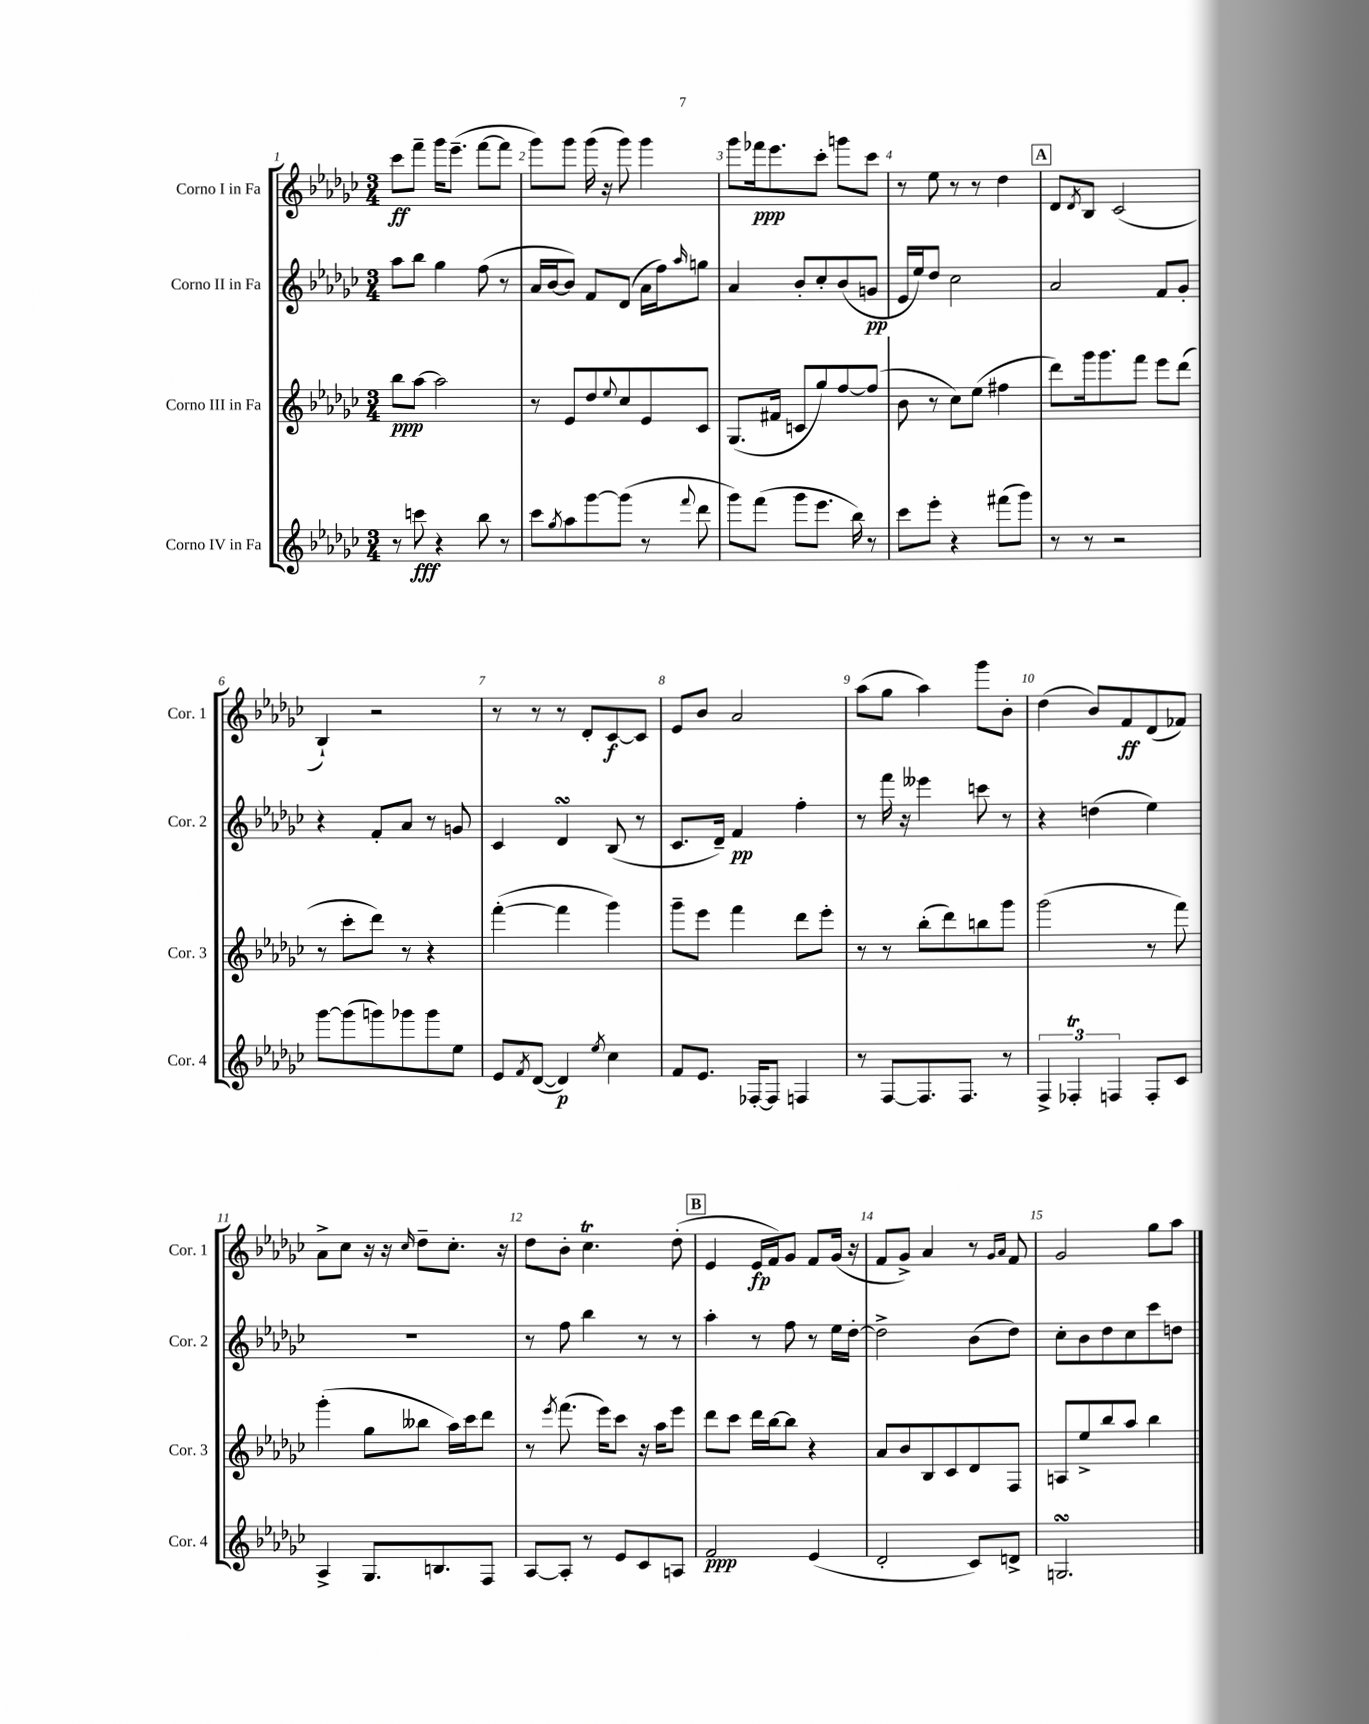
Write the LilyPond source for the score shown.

<<
\new StaffGroup <<
\new Staff = "s0" \with { instrumentName = "Corno I in Fa" shortInstrumentName = "Cor. 1" } {
    \clef treble \key ges \major \numericTimeSignature \time 3/4
    ces'''8\ff f'''8-- ges'''16 ees'''8.--( f'''8~ f'''8 |
    ges'''8) ges'''8 ges'''16( r16 ges'''8) ges'''4 |
    ges'''8 fes'''16\ppp ees'''8. ces'''8-. g'''8 ces'''8 |
    r8 ees''8 r8 r8 des''4 |
    \mark \markup { \box "A" } des'8 \acciaccatura { des'8 } bes8 ces'2( |
    bes4-!) r2 |
    r8 r8 r8 des'8-. ces'8~\f ces'8 |
    ees'8 bes'8 aes'2 |
    aes''8( ges''8 aes''4) ges'''8 bes'8-. |
    des''4( bes'8) f'8\ff des'8( fes'8) |
    aes'8-> ces''8 r16 r16 \grace { ces''16 } des''8-- ces''8.-. r16 |
    des''8 bes'8-. ces''4.\trill des''8-.( |
    \mark \markup { \box "B" } ees'4 ees'16\fp f'16) ges'8 f'8 ges'16( r16 |
    f'8 ges'8->) aes'4 r8 \grace { ges'16 aes'16 } f'8 |
    ges'2 ges''8 aes''8 \bar "|." |
}
\new Staff = "s1" \with { instrumentName = "Corno II in Fa" shortInstrumentName = "Cor. 2" } {
    \clef treble \key ges \major \numericTimeSignature \time 3/4
    aes''8 bes''8 ges''4 f''8( r8 |
    aes'16 bes'16~ bes'8) f'8 des'8( aes'16 f''16) \grace { aes''16 } g''8 |
    aes'4 bes'8-. ces''8-. bes'8( g'8\pp |
    ees'16 ees''16) des''8 ces''2 |
    \mark \markup { \box "A" } aes'2 f'8 ges'8-. |
    r4 f'8-. aes'8 r8 g'8 |
    ces'4 des'4\turn bes8( r8 |
    ces'8. des'16--) f'4\pp f''4-. |
    r8 f'''16 r16 eeses'''4 c'''8 r8 |
    r4 d''4( ees''4) |
    R2. |
    r8 f''8 bes''4 r8 r8 |
    \mark \markup { \box "B" } aes''4-. r8 f''8 r8 ees''16 des''16~-. |
    des''2-> bes'8( des''8) |
    ces''8-. bes'8 des''8 ces''8 ces'''8 d''8 \bar "|." |
}
\new Staff = "s2" \with { instrumentName = "Corno III in Fa" shortInstrumentName = "Cor. 3" } {
    \clef treble \key ges \major \numericTimeSignature \time 3/4
    bes''8\ppp aes''8~ aes''2 |
    r8 ees'8 des''8 \appoggiatura { ees''8 } ces''8 ees'8 ces'8 |
    ges8.( fis'16 c'8 ges''8) f''8~ f''8( |
    bes'8 r8 ces''8) ees''8( fis''4 |
    \mark \markup { \box "A" } des'''8) ges'''16 ges'''8. f'''8 ees'''8 des'''8( |
    r8 ces'''8-. des'''8) r8 r4 |
    f'''4~-.( f'''4 ges'''4) |
    ges'''8-- ees'''8 f'''4 des'''8 ees'''8-. |
    r8 r8 bes''8-.( des'''8) b''8 ges'''8 |
    ges'''2( r8 f'''8) |
    ges'''4-.( ges''8 beses''8 aes''16) ces'''16 des'''8 |
    r8 \acciaccatura { ees'''8 } f'''8.( ees'''16) ces'''8 r16 aes''16 ees'''8 |
    \mark \markup { \box "B" } des'''8 ces'''8 des'''16 bes''16~ bes''8 r4 |
    aes'8 bes'8 bes8 ces'8 des'8 f8 |
    a8 ees''8-> bes''8 aes''8 bes''4 \bar "|." |
}
\new Staff = "s3" \with { instrumentName = "Corno IV in Fa" shortInstrumentName = "Cor. 4" } {
    \clef treble \key ges \major \numericTimeSignature \time 3/4
    r8 c'''8\fff r4 bes''8 r8 |
    ces'''8 \acciaccatura { ges''8 } aes''8 ges'''8~ ges'''8( r8 \appoggiatura { f'''8 } des'''8 |
    ges'''8) f'''8( ges'''8 ees'''8. bes''16) r8 |
    ces'''8 ees'''8-. r4 fis'''8( ges'''8) |
    \mark \markup { \box "A" } r8 r8 r2 |
    ges'''8~ ges'''8( g'''8) ges'''8 ges'''8 ees''8 |
    ees'8 \acciaccatura { f'8 } des'8~( des'4\p) \acciaccatura { ees''8 } ces''4 |
    f'8 ees'8. fes16~-. fes8 f4 |
    r8 f8~ f8. f8. r8 |
    \tuplet 3/2 { f4-> fes4-.\trill f4 } f8-. ces'8 |
    aes4-> ges8. b8. f8 |
    aes8~ aes8-. r8 ees'8 ces'8 a8 |
    \mark \markup { \box "B" } f'2\ppp ees'4( |
    des'2-. ces'8) d'8-> |
    g2.\turn \bar "|." |
}
>>
>>
\layout { \context { \Score \override BarNumber.break-visibility = ##(#f #t #t) barNumberVisibility = #all-bar-numbers-visible } }
